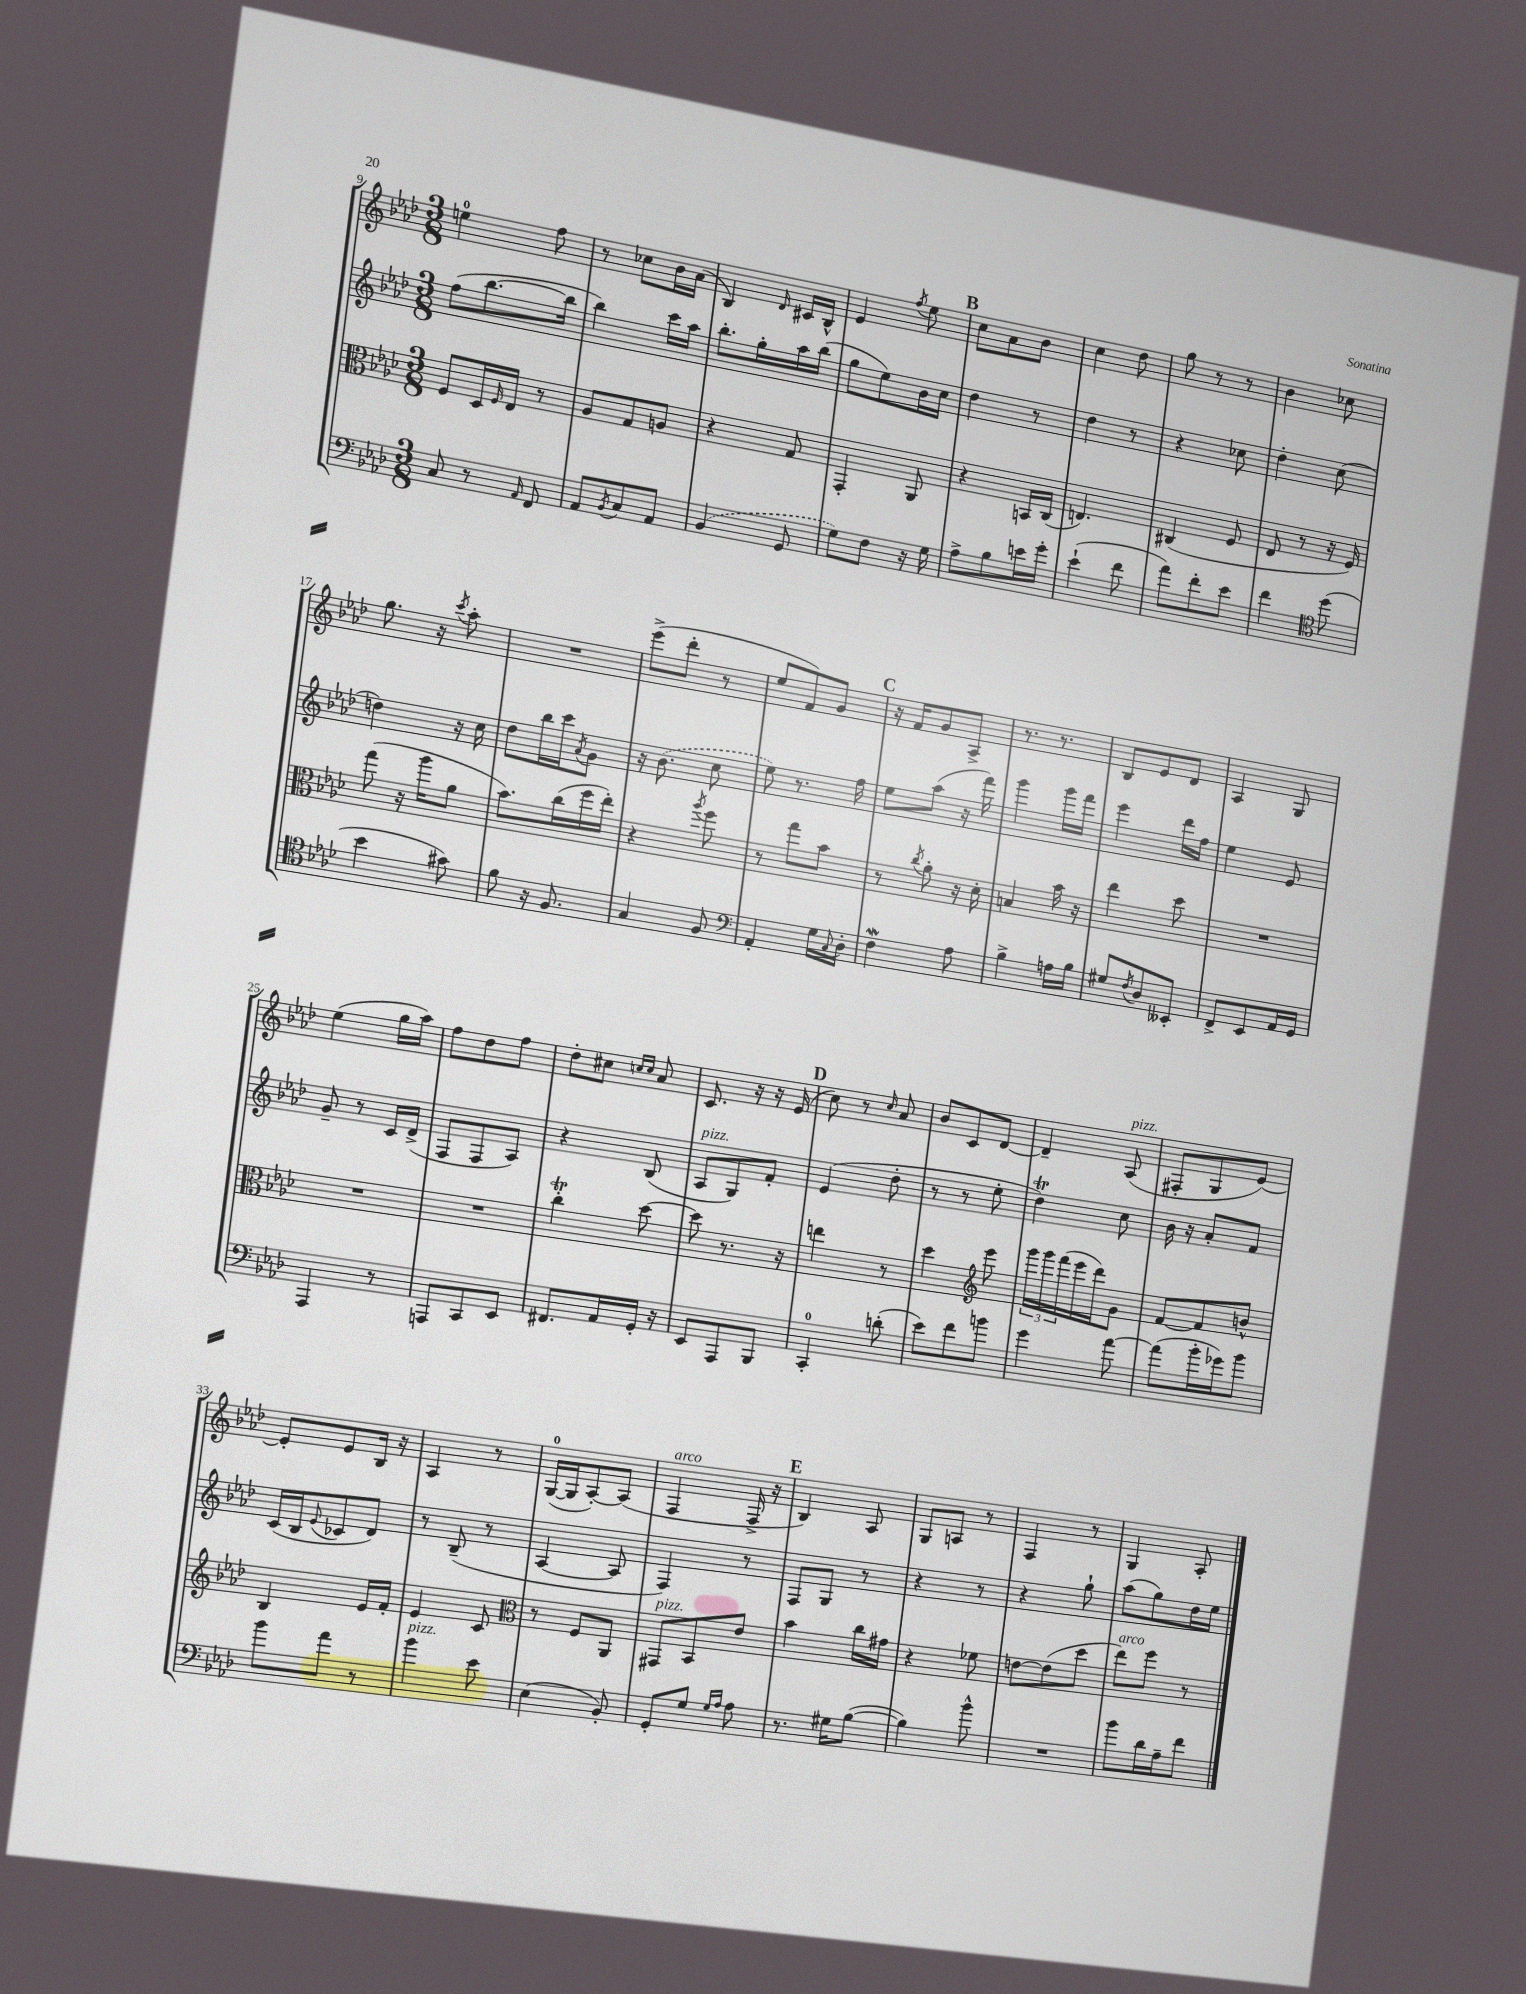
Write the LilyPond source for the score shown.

<<
\new StaffGroup <<
\new Staff = "s0" {
    \clef treble \key aes \major \numericTimeSignature \time 3/8
    e''4-0 f''8 |
    r8 ces''8 bes'16 aes'16( |
    bes4) \grace { des'16 } cis'16 bes16-^ |
    ees'4 \acciaccatura { f''8 } ees''8 |
    \mark \markup { \bold "B" } c''8 aes'8 bes'8 |
    c''4 des''8 |
    g''8 r8 r8 |
    bes'4 ces''8 |
    g''8. r16 \acciaccatura { c'''8 } aes''8-. |
    R4. |
    ees'''8->( des'''8-. r8 |
    ees''8 f'8) g'8 |
    \mark \markup { \bold "C" } r16 f'16 g'8 aes8-> |
    r8. r8. |
    bes8 ees'8 des'8 |
    aes4 g8 |
    ees''4( g''16 aes''16) |
    f''8 des''8 f''8 |
    des''8-. cis''8 \grace { c''16 c''16 } aes'8 |
    c'8. r16 r16 ees'16( |
    \mark \markup { \bold "D" } c''8) r8 \grace { c''16 } aes'8 |
    bes'8 c'8 des'8~ |
    des'4-- aes8^\markup { \italic "pizz." }( |
    fis8-. g8 ees'8~) |
    ees'8-. ees'8 bes16 r16 |
    aes4 r8 |
    g16-0~( g16 aes8~-.) aes8( |
    f4^\markup { \italic "arco" } f16-> r16 |
    \mark \markup { \bold "E" } bes4) aes8 |
    g8 a8 r8 |
    f4 r8 |
    g4 aes8-. \bar "|." |
}
\new Staff = "s1" {
    \clef treble \key aes \major \numericTimeSignature \time 3/8
    f''8( bes''8.~ bes''16 |
    bes''4) c'''16 aes''16 |
    bes''8.-. g''16-. aes''16 bes''16( |
    g''8 ees''8) bes'16 c''16 |
    \mark \markup { \bold "B" } des''4 r8 |
    des''4 r8 |
    r4 ces''8 |
    des''4-. c''8( |
    d''4) r16 c''16 |
    des''8 bes''16 c'''16 \acciaccatura { aes'8 } g'8 |
    r16 \once \slurDashed bes'8.( c''8 |
    ees''8) r8. f''16 |
    \mark \markup { \bold "C" } ees''8 aes''8( r16 f'''16) |
    g'''4 g'''16 f'''16 |
    ees'''4 des'''16 f''16 |
    ees''4 ees'8 |
    g'8-- r8 c'16 des'16->( |
    f8 f8 aes8) |
    r4 bes8( |
    aes8^\markup { \italic "pizz." } g8) f'8-. |
    \mark \markup { \bold "D" } ees'4( des''8-. |
    r8 r8 ees''8-. |
    des''4\trill) c''8 |
    bes'16 r16 aes'8-. f'8 |
    c'16( bes16 \appoggiatura { ees'8 } ces'8 des'8) |
    r8 bes8--( r8 |
    aes4~ aes8 |
    f4) r8 |
    \mark \markup { \bold "E" } f8 g8 r8 |
    r4 r8 |
    r4 g''8-! |
    aes''8( g''8) des''16 ees''16 \bar "|." |
}
\new Staff = "s2" {
    \clef alto \key aes \major \numericTimeSignature \time 3/8
    f8 des16 \grace { f16 } ees16 r8 |
    aes8 g8 a8 |
    r4 g8 |
    g,4-. aes,8 |
    \mark \markup { \bold "B" } r4 b,16 c16( |
    e4.) |
    cis4( f8 |
    ees8 r8 r16 f16) |
    g''8( r16 aes''16 aes'8 |
    bes'8.) c''16( f''16 ees''16-.) |
    r4 \acciaccatura { aes''8 } f''8 |
    r8 g''8 bes'8 |
    \mark \markup { \bold "C" } r8 \acciaccatura { c''8 } aes'8-. r16 des'16-. |
    b4 bes'16 r16 |
    ees''4 des''8 |
    R4. |
    R4. |
    R4. |
    c''4-.\trill des''8~ |
    des''8 r8. r16 |
    \mark \markup { \bold "D" } e''4 r8 |
    des''4 \clef treble ees'''8 |
    \tuplet 3/2 { g'''16 g'''16 f'''16( } ees'''16 des'''16) g'8 |
    f'8~ f'8 b'8-^ |
    bes4 ees'16 f'16-. |
    ees'4 c'8 |
    \clef alto r8 f8 aes,8 |
    gis,8^\markup { \italic "pizz." } bes,8 ees'8 |
    \mark \markup { \bold "E" } bes'4 c''16 gis'16 |
    r4 fes'8 |
    e'8~ e'8( des''8 |
    ees''8^\markup { \italic "arco" }) f''8 r8 \bar "|." |
}
\new Staff = "s3" {
    \clef bass \key aes \major \numericTimeSignature \time 3/8
    c8 r8 \grace { aes,16 } f,8 |
    aes,8 \acciaccatura { bes,8 } c8 aes,8 |
    \once \slurDashed bes,4( g,8 |
    g8) f8 r16 g16 |
    \mark \markup { \bold "B" } aes8-> bes8 e'16 g'16-. |
    ees'4-!( f'8 |
    aes'8) f'8-. ees'8 |
    f'4 \clef tenor des''8( |
    bes'4 gis'8) |
    f'8 r16 f8. |
    g4 f8 |
    \clef bass aes,4-. g16 \appoggiatura { c8 } des16-. |
    \mark \markup { \bold "C" } f4\mordent aes8 |
    bes4-> a16 bes16 |
    gis8 \acciaccatura { f8 } des8 eeses,8-. |
    f,8-> ees,8 aes,16 g,16 |
    aes,,4 r8 |
    a,,8 c,8 ees,8 |
    fis,8. aes,16 g,16-. r16 |
    ees,8 aes,,8 bes,,8 |
    \mark \markup { \bold "D" } c,4-0-. d'8-.( |
    ees'8) f'8 b'8 |
    g'4 aes'8~ |
    aes'8( bes'16-. ges'16) bes'8 |
    bes'8 aes'8 r8 |
    bes'4^\markup { \italic "pizz." } ees'8 |
    ees4( bes,8-.) |
    g,8-. g8 \grace { g16 aes16 } aes8 |
    \mark \markup { \bold "E" } r8. gis16 bes8~( |
    bes4) bes'8-^ |
    R4. |
    bes'8 des'16 aes16-- f'8 \bar "|." |
}
>>
>>
\layout { \context { \Score currentBarNumber = #9 } }
